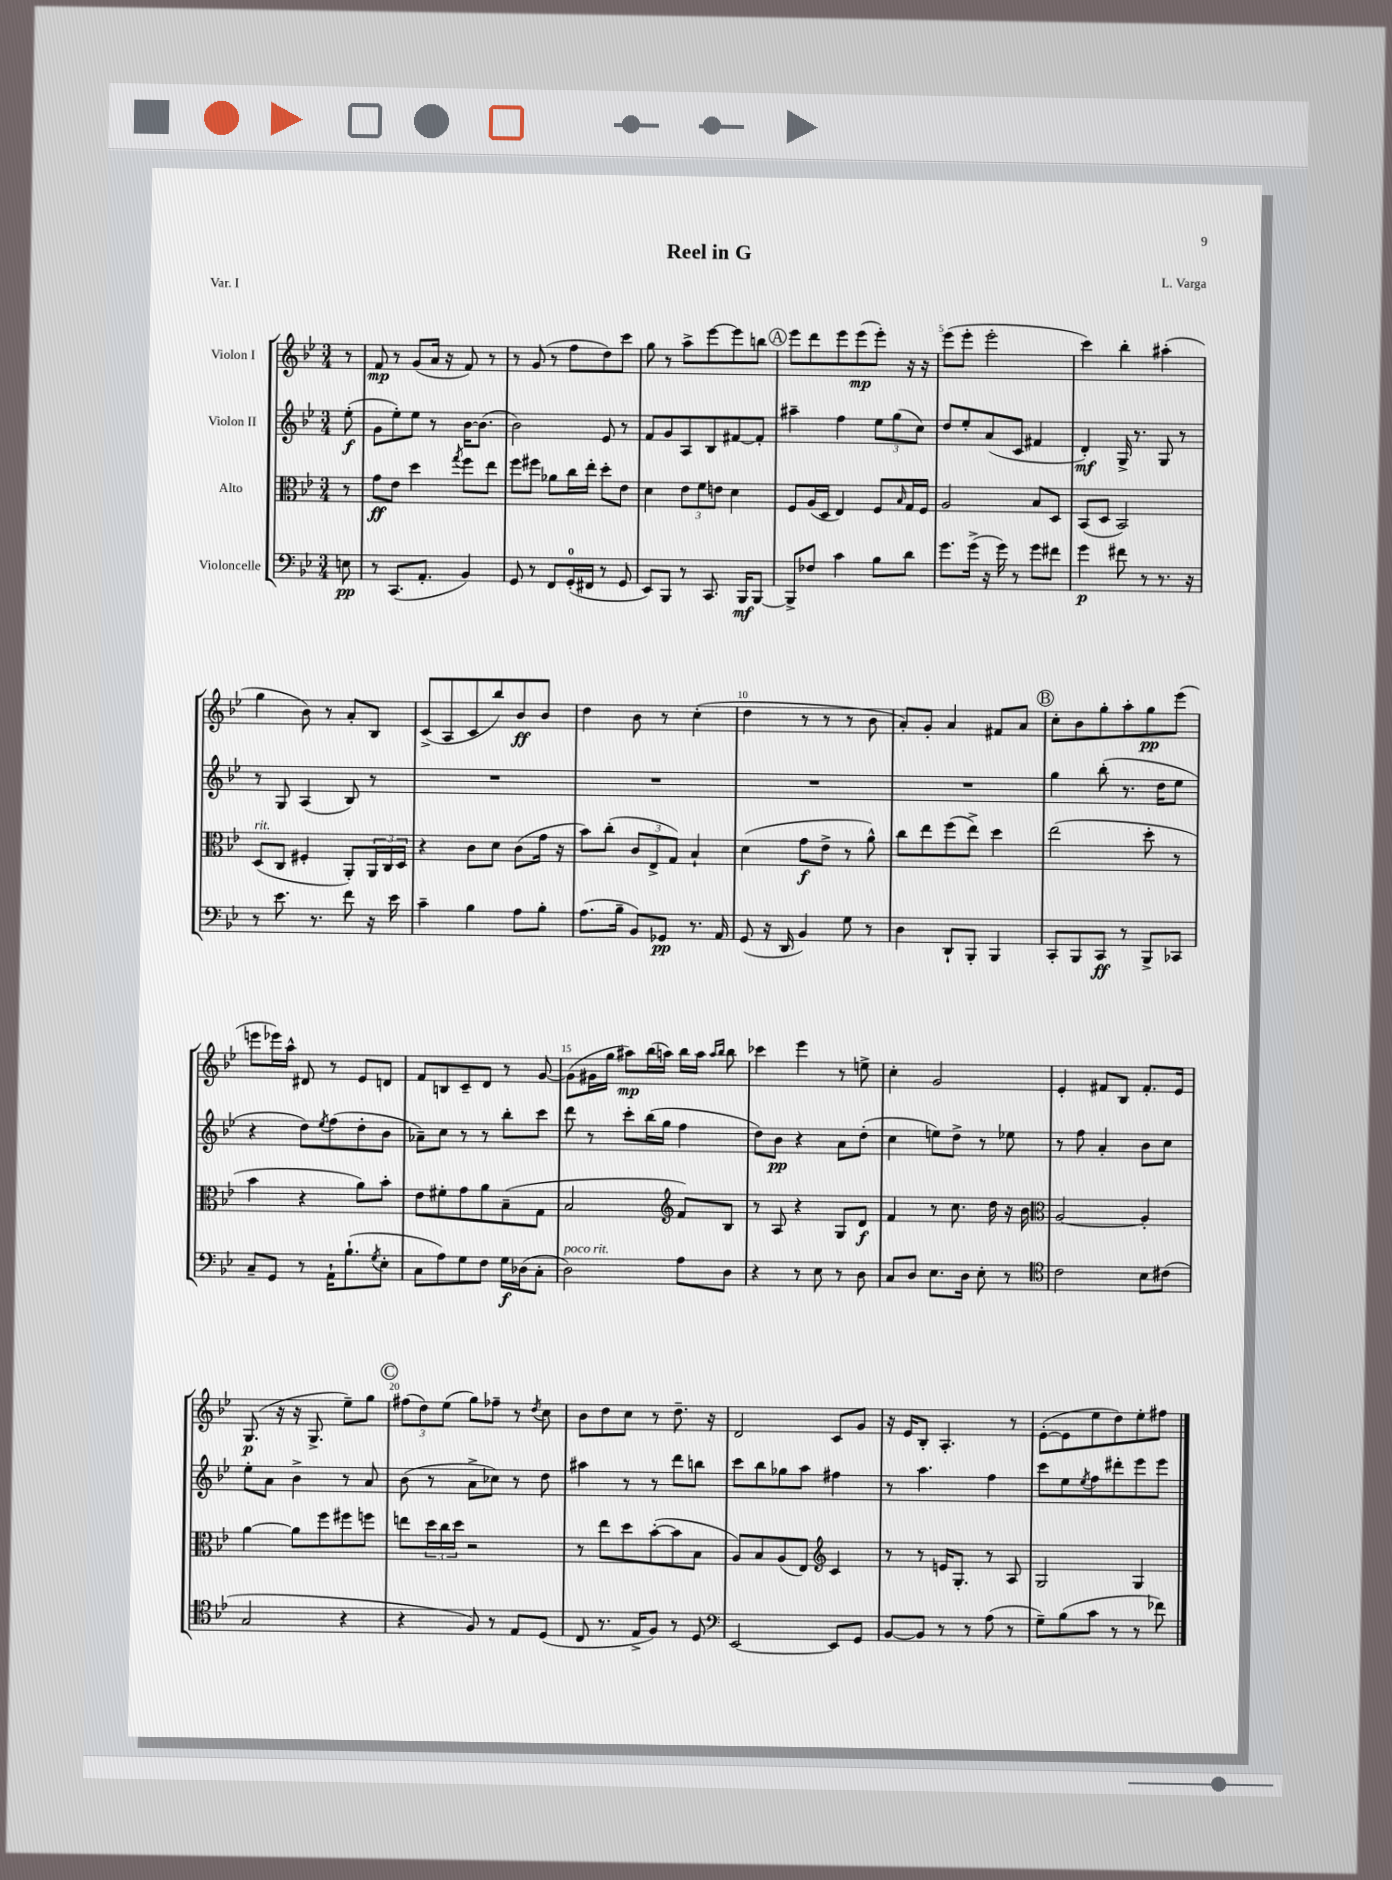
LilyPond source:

\header { title = "Reel in G" composer = "L. Varga" piece = "Var. I" }
<<
\new StaffGroup <<
\new Staff = "s0" \with { instrumentName = "Violon I" } {
    \clef treble \key bes \major \numericTimeSignature \time 3/4 \partial 8
    r8 |
    f'8\mp r8 g'8( a'16 r16 f'8) r8 |
    r8 g'8( r8 f''8 d''8) c'''8 |
    g''8 r8 a''8-> ees'''8~ ees'''8 b''8 |
    \mark \markup { \circle "A" } ees'''8 d'''8 ees'''8 ees'''8\mp( ees'''8-.) r16 r16 |
    ees'''8( ees'''8-. ees'''2-. |
    c'''4) bes''4-. ais''4-.( |
    g''4 bes'8) r8 a'8-. bes8 |
    c'8->( a8 c'8 bes''8) bes'8\ff bes'8 |
    d''4 bes'8 r8 c''4-.( |
    d''4 r8 r8 r8 bes'8 |
    a'8-.) g'8-. a'4 fis'8 a'8 |
    \mark \markup { \circle "B" } c''8-. bes'8 g''8-. a''8-. g''8\pp ees'''8( |
    e'''8 ees'''16) a''16-^ dis'8 r8 ees'8 d'8 |
    f'8 b8 c'8-- d'8 r8 g'8~ |
    g'8( gis'16 g''16 ais''8\mp) bes''16( a''16) bes''16 a''16 \grace { a''16 bes''16 } bes''8 |
    ces'''4 ees'''4 r8 e''8-> |
    c''4-. g'2 |
    ees'4-. fis'8 bes8 fis'8.-. ees'16 |
    g8.\p( r16 r16 g8.-> ees''8--) g''8 |
    \mark \markup { \circle "C" } \tuplet 3/2 { fis''8( d''8) ees''8( } g''8) fes''8-- r8 \acciaccatura { d''8 } c''8 |
    bes'8 d''8 c''8 r8 d''8.-- r16 |
    d'2 c'8 g'8 |
    r16 ees'16 bes8-. a4.-. r8 |
    ees'8~-.( ees'8 ees''8 d''8) ees''8-. fis''8 \bar "|." |
}
\new Staff = "s1" \with { instrumentName = "Violon II" } {
    \clef treble \key bes \major \numericTimeSignature \time 3/4 \partial 8
    ees''8-.\f( |
    g'8 ees''8-.) ees''8 r8 bes'16~ bes'8.( |
    bes'2) ees'8 r8 |
    f'8 g'8 a8 bes8 fis'8~ fis'8-. |
    \mark \markup { \circle "A" } ais''4-- f''4 \tuplet 3/2 { ees''8 g''8( c''8) } |
    d''8 ees''8-. a'8( c'8 fis'4 |
    d'4-.\mf) g16-> r8. g8 r8 |
    r8 g8 a4( bes8) r8 |
    R2. |
    R2. |
    R2. |
    R2. |
    \mark \markup { \circle "B" } g''4 bes''8-.( r8. d''16 ees''8 |
    r4 d''8) \acciaccatura { ees''8 } f''8( d''8-. bes'8 |
    aes'8--) c''8 r8 r8 bes''8-. c'''8 |
    d'''8 r8 c'''8-. bes''16( g''16 f''4 |
    d''8) bes'8\pp r4 a'8 d''8-.( |
    c''4 e''8) d''8-> r8 ees''8 |
    r8 f''8 a'4-. bes'8 c''8 |
    ees''8-. a'8 bes'4-> r8 a'8 |
    \mark \markup { \circle "C" } bes'8( r8 a'8-> ces''8) r8 d''8 |
    ais''4 r8 r8 d'''8 b''8 |
    c'''8 bes''8 ges''8 a''8 fis''4 |
    r8 a''4. f''4 |
    c'''8 ees''8 \acciaccatura { ees''8 } f''8 dis'''8-. ees'''8 ees'''8 \bar "|." |
}
\new Staff = "s2" \with { instrumentName = "Alto" } {
    \clef alto \key bes \major \numericTimeSignature \time 3/4 \partial 8
    r8 |
    g'8\ff ees'8 d''4 \acciaccatura { g''8 } f''8 ees''8 |
    f''8 fis''8 aes'8 c''16 ees''16-. d''8-. ees'8 |
    d'4 \tuplet 3/2 { ees'8 f'8 e'8 } d'4 |
    \mark \markup { \circle "A" } f8 a16( d16 ees4) f8 \grace { bes16 } g16 f16 |
    a2 bes8 d8 |
    bes,8( d8 bes,2) |
    d8^\markup { \italic "rit." }( c8 fis4-. a,8-.) \tuplet 3/2 { a,16 c16 d16 } |
    r4 c'8 d'8 c'8( g'16 r16 |
    bes'8) c''8-.( \tuplet 3/2 { c'8 ees8-> g8) } bes4-! |
    d'4( g'8\f ees'8-> r8 a'8-^) |
    c''8 ees''8 f''8( ees''8->) d''4 |
    \mark \markup { \circle "B" } ees''2( d''8-. r8 |
    bes'4 r4 a'8) bes'8-. |
    ees'8 fis'8-. g'8 a'8 bes8--( g8 |
    bes2 \clef treble f'8) bes8 |
    r8 a8 r4 g8 d'8\f |
    f'4 r8 c''8. d''16 r16 bes'16 |
    \clef alto a2~ a4-. |
    a'4~ a'8 f''8 fis''8 f''8 |
    \mark \markup { \circle "C" } e''8 \tuplet 3/2 { d''16 c''16 d''16 } r2 |
    r8 ees''8 d''8 bes'8~-.( bes'8 bes8 |
    a8) bes8 a8( ees8) \clef treble c'4 |
    r8 r8 e'16 g8.-. r8 a8 |
    g2 g4 \bar "|." |
}
\new Staff = "s3" \with { instrumentName = "Violoncelle" } {
    \clef bass \key bes \major \numericTimeSignature \time 3/4 \partial 8
    e8\pp |
    r8 c,8.( a,8.-. bes,4) |
    g,8 r8 f,8 g,16-0-.( fis,16 r8 g,8 |
    ees,8) bes,,8 r8 c,8. bes,,16\mf bes,,8~ |
    \mark \markup { \circle "A" } bes,,8-> fes8 c'4 bes8 d'8 |
    g'8. g'16->( r16 g'16) r8 g'8 fis'8 |
    g'4\p fis'8 r8 r8. r16 |
    r8 ees'8. r8. f'8 r16 ees'16 |
    c'4-- bes4 a8 bes8-. |
    a8.( bes16-- bes,8) ges,8\pp r8. a,16 |
    g,8( r16 d,16 bes,4) g8 r8 |
    d4 d,8-! bes,,8-. bes,,4 |
    \mark \markup { \circle "B" } c,8-. bes,,8 c,8\ff r8 bes,,8-> ces,8 |
    c8-- g,8 r8 a,16-! bes8.-!( \acciaccatura { g8 } ees8-. |
    c8 a8) g8 f8 g16\f des16( c8-. |
    d2^\markup { \italic "poco rit." }) a8 d8 |
    r4 r8 ees8 r8 d8 |
    c8 d8 ees8. d16 ees8-. r8 |
    \clef tenor c'2 bes8 cis'8( |
    g2 r4 |
    \mark \markup { \circle "C" } r4 f8) r8 ees8 d8( |
    c8 r8. ees16-> f8) r8 d8 |
    \clef bass ees,2~ ees,8 g,8 |
    bes,8~ bes,8 r8 r8 a8( r8 |
    g8--) bes8( c'8 r8 r8 fes'8) \bar "|." |
}
>>
>>
\layout { \context { \Score \override BarNumber.break-visibility = ##(#f #t #t) barNumberVisibility = #(every-nth-bar-number-visible 5) } }
